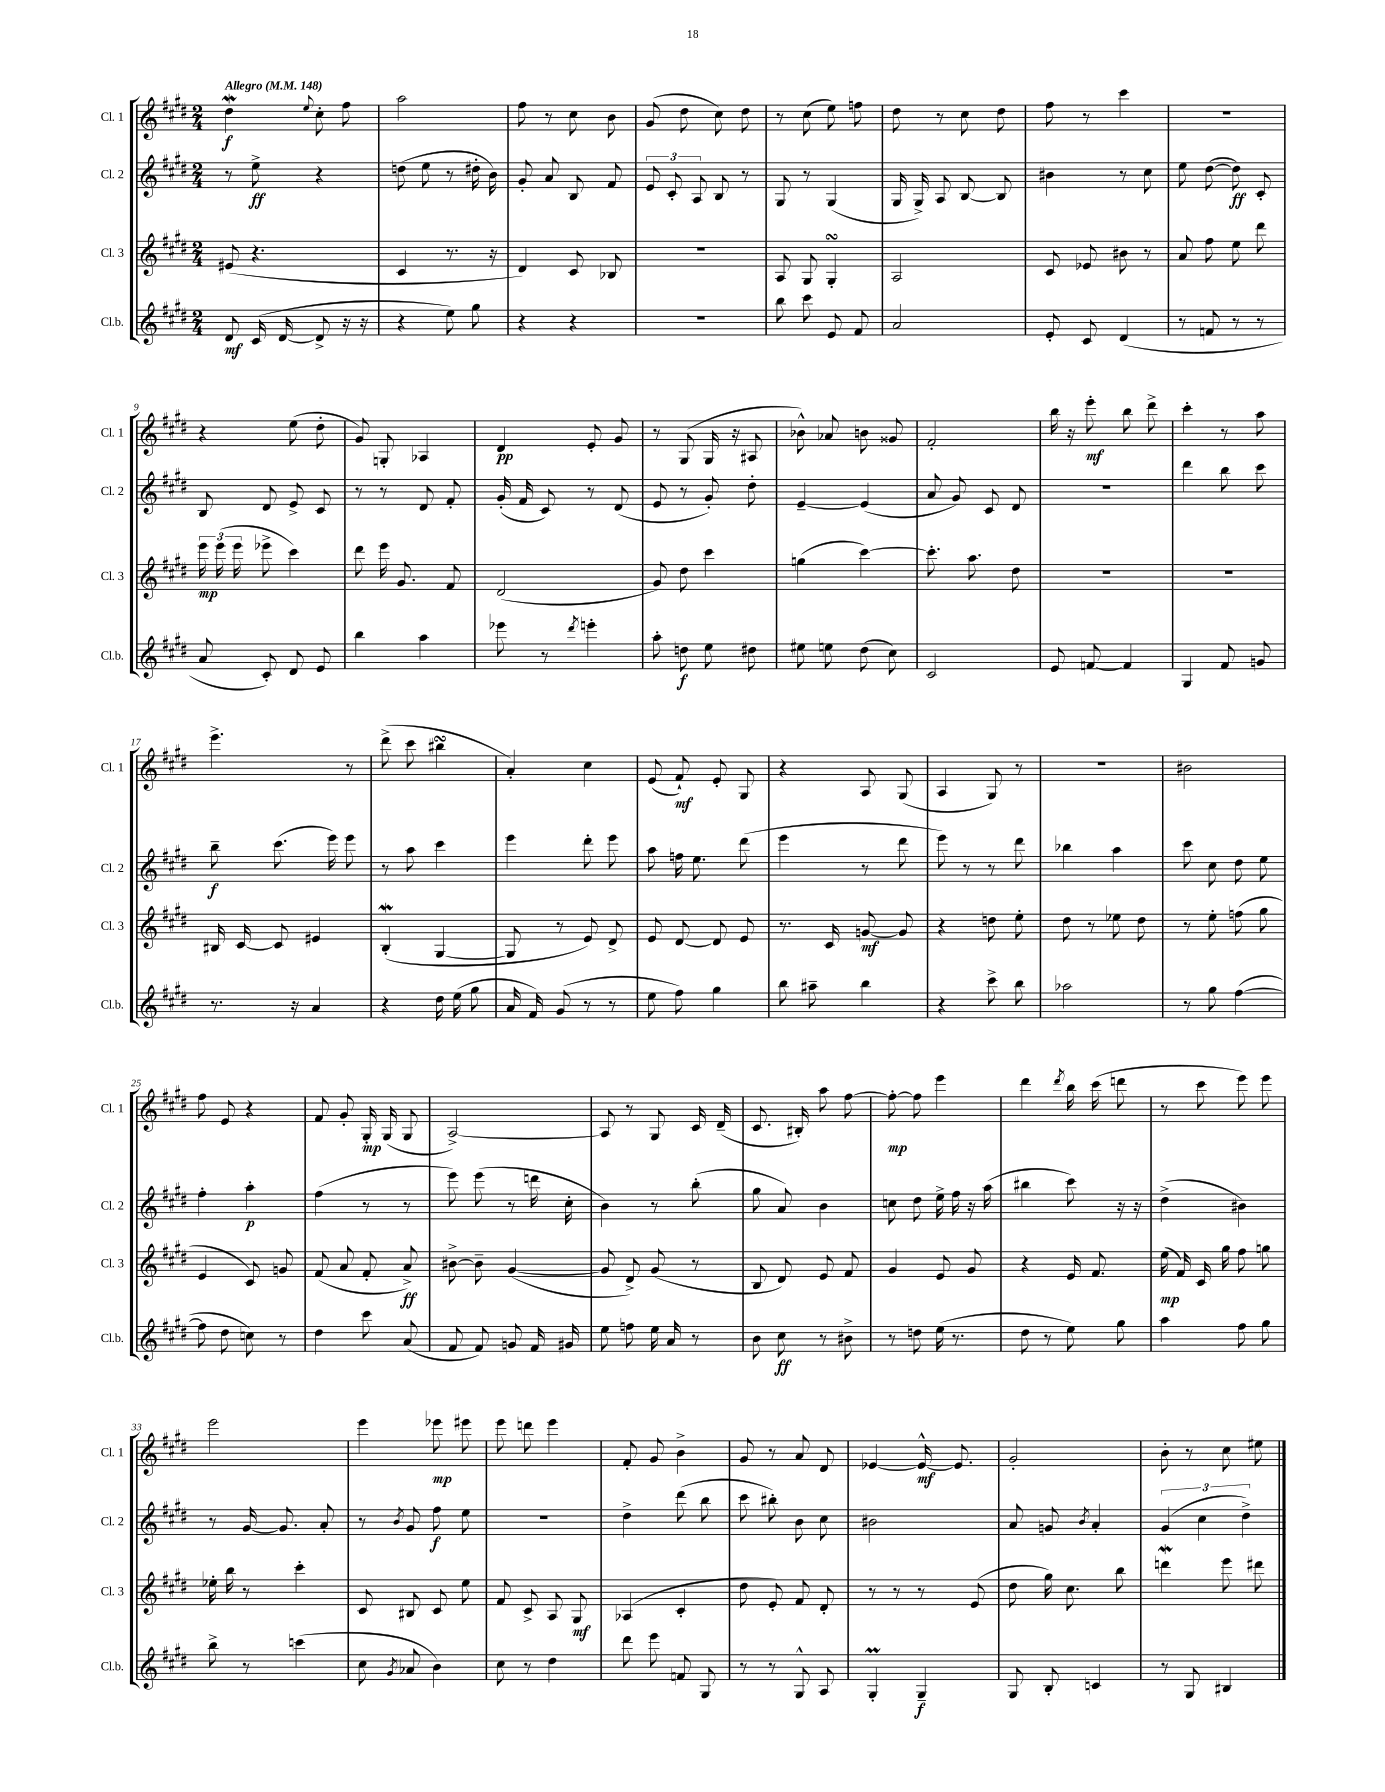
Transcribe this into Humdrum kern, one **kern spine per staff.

**kern	**dynam	**kern	**dynam	**kern	**dynam	**kern	**dynam
*part4	*part4	*part3	*part3	*part2	*part2	*part1	*part1
*staff4	*staff4	*staff3	*staff3	*staff2	*staff2	*staff1	*staff1
*I"Cl.b.	*	*I"Cl. 3	*	*I"Cl. 2	*	*I"Cl. 1	*
*I'Cl.b.	*	*I'Cl. 3	*	*I'Cl. 2	*	*I'Cl. 1	*
*clefG2	*	*clefG2	*	*clefG2	*	*clefG2	*
*k[f#c#g#d#]	*	*k[f#c#g#d#]	*	*k[f#c#g#d#]	*	*k[f#c#g#d#]	*
*M2/4	*	*M2/4	*	*M2/4	*	*M2/4	*
*MM148	*	*MM148	*	*MM148	*	*MM148	*
=1	=1	=1	=1	=1	=1	=1	=1
!	!	!	!	!	!	!LO:TX:a:B:t=Allegro	!
8d#/	mf	(8e#X/	.	8r	.	4dd#W\	f
(16c#/	.	4.r	.	8ee^\	ff	.	.
[16d#/	.	.	.	.	.	.	.
.	.	.	.	.	.	8qqee/	.
8d#^/]	.	.	.	4r	.	8cc#'\	.
16r	.	.	.	.	.	8ff#\	.
16r	.	.	.	.	.	.	.
=2	=2	=2	=2	=2	=2	=2	=2
4r	.	4c#/	.	(8ddn\	.	2aa\	.
.	.	.	.	8ee\	.	.	.
8ee\)	.	8.r	.	8r	.	.	.
8gg#\	.	.	.	16dd#X'\	.	.	.
.	.	16r	.	16b\)	.	.	.
=3	=3	=3	=3	=3	=3	=3	=3
4r	.	4d#/)	.	8g#'/	.	8ff#\	.
.	.	.	.	8a/	.	8r	.
4r	.	8c#/	.	8B/	.	8cc#\	.
.	.	8B-X/	.	8f#/	.	8b\	.
=4	=4	=4	=4	=4	=4	=4	=4
2r	.	2r	.	12e/	.	(8g#/	.
.	.	.	.	12c#'/	.	.	.
.	.	.	.	.	.	8dd#\	.
.	.	.	.	12A/	.	.	.
.	.	.	.	8B/	.	8cc#\)	.
.	.	.	.	8r	.	8dd#\	.
=5	=5	=5	=5	=5	=5	=5	=5
8bb\	.	8A/	.	8G#/	.	8r	.
8ccc#\	.	8G#/	.	8r	.	(8cc#\	.
8e/	.	4G#sSsS'/	.	(4G#/	.	8ee\)	.
8f#/	.	.	.	.	.	8ffn\	.
=6	=6	=6	=6	=6	=6	=6	=6
2a/	.	2A/	.	16G#/	.	8dd#\	.
.	.	.	.	16G#^/)	.	.	.
.	.	.	.	8A/	.	8r	.
.	.	.	.	[8B/	.	8cc#\	.
.	.	.	.	8B/]	.	8dd#\	.
=7	=7	=7	=7	=7	=7	=7	=7
8e'/	.	8c#/	.	4b#X\	.	8ff#\	.
8c#/	.	8e-X/	.	.	.	8r	.
(4d#/	.	8b#X\	.	8r	.	4ccc#\	.
.	.	8r	.	8cc#\	.	.	.
=8	=8	=8	=8	=8	=8	=8	=8
8r	.	8a/	.	8ee\	.	2r	.
8fn/	.	8ff#\	.	([8dd#\	.	.	.
8r	.	8ee\	.	8dd#\])	ff	.	.
8r	.	8ddd#\	.	8c#'/	.	.	.
!!LO:LB:g=z
=9	=9	=9	=9	=9	=9	=9	=9
8a/	.	24eee\	mp	8B/	.	4r	.
.	.	(24eee\	.	.	.	.	.
.	.	24eee\	.	.	.	.	.
8c#'/)	.	8eee-X^\	.	8d#/	.	.	.
8d#/	.	4ccc#\)	.	8e^/	.	(8ee\	.
8e/	.	.	.	8c#/	.	8dd#'\	.
=10	=10	=10	=10	=10	=10	=10	=10
4bb\	.	8ddd#\	.	8r	.	8g#/)	.
.	.	16eee\	.	8r	.	8Gn'/	.
.	.	8.g#/	.	.	.	.	.
4aa\	.	.	.	8d#/	.	4A-X/	.
.	.	8f#/	.	8f#'/	.	.	.
=11	=11	=11	=11	=11	=11	=11	=11
8eee-X\	.	(2d#/	.	(16g#'/	.	4d#/	pp
.	.	.	.	16f#/	.	.	.
8r	.	.	.	8c#/)	.	.	.
8qddd#/	.	.	.	.	.	.	.
4eeen'\	.	.	.	8r	.	8e'/	.
.	.	.	.	(8d#/	.	8g#/	.
=12	=12	=12	=12	=12	=12	=12	=12
8aa'\	.	8g#/)	.	8e/	.	8r	.
8ddn\	f	8dd#\	.	8r	.	(8G#/	.
8ee\	.	4ccc#\	.	8g#'/)	.	16G#/	.
.	.	.	.	.	.	16r	.
8dd#X\	.	.	.	8dd#'\	.	8A#X/	.
=13	=13	=13	=13	=13	=13	=13	=13
8ee#X\	.	(4ggn\	.	[4e~/	.	8b-X^^\)	.
8een\	.	.	.	.	.	8a-X/	.
(8dd#\	.	[4ccc#\)	.	(4e/]	.	8bn\	.
8cc#\)	.	.	.	.	.	8g##X/	.
=14	=14	=14	=14	=14	=14	=14	=14
2c#/	.	8.ccc#'\]	.	8a/	.	2f#'/	.
.	.	.	.	8g#/)	.	.	.
.	.	8.aa\	.	.	.	.	.
.	.	.	.	8c#/	.	.	.
.	.	8dd#\	.	8d#/	.	.	.
=15	=15	=15	=15	=15	=15	=15	=15
8e/	.	2r	.	2r	.	16bb\	.
.	.	.	.	.	.	16r	.
[8fn/	.	.	.	.	.	8eee'\	mf
4f/]	.	.	.	.	.	8bb\	.
.	.	.	.	.	.	8ddd#^\	.
=16	=16	=16	=16	=16	=16	=16	=16
4G#/	.	2r	.	4ddd#\	.	4ccc#'\	.
8f#/	.	.	.	8bb\	.	8r	.
8gn/	.	.	.	8ccc#\	.	8aa\	.
!!LO:LB:g=z
=17	=17	=17	=17	=17	=17	=17	=17
8.r	.	16B#X/	.	8bb~\	f	4.eee^\	.
.	.	[16c#/	.	.	.	.	.
.	.	8c#/]	.	(8.ccc#\	.	.	.
16r	.	.	.	.	.	.	.
4a/	.	4e#X/	.	.	.	.	.
.	.	.	.	16eee\)	.	.	.
.	.	.	.	8eee\	.	8r	.
=18	=18	=18	=18	=18	=18	=18	=18
4r	.	(4BW'/	.	8r	.	(8ddd#^\	.
.	.	.	.	8aa\	.	8ccc#\	.
16dd#\	.	[4G#/	.	4ccc#\	.	4bb#XsSsS\	.
(16ee\	.	.	.	.	.	.	.
8gg#\	.	.	.	.	.	.	.
=19	=19	=19	=19	=19	=19	=19	=19
16a/	.	8G#/]	.	4eee\	.	4a'/)	.
16f#/)	.	.	.	.	.	.	.
(8g#/	.	8r	.	.	.	.	.
8r	.	8e/)	.	8ddd#'\	.	4cc#\	.
8r	.	8d#^/	.	8eee\	.	.	.
=20	=20	=20	=20	=20	=20	=20	=20
8ee\	.	8e/	.	8aa\	.	(8e/	.
8ff#\)	.	[8d#/	.	16ffn\	.	8f#`/)	mf
.	.	.	.	8.ee\	.	.	.
4gg#\	.	8d#/]	.	.	.	8e'/	.
.	.	8e/	.	(8ddd#\	.	8G#/	.
=21	=21	=21	=21	=21	=21	=21	=21
8bb\	.	8.r	.	4eee\	.	4r	.
8aa#X~\	.	.	.	.	.	.	.
.	.	16c#/	.	.	.	.	.
4bb\	.	[8gn/	mf	8r	.	8A/	.
.	.	8g/]	.	8ddd#\	.	(8G#/	.
=22	=22	=22	=22	=22	=22	=22	=22
4r	.	4r	.	8eee\)	.	4A/	.
.	.	.	.	8r	.	.	.
8ccc#^\	.	8ddn\	.	8r	.	8G#/)	.
8bb\	.	8ee'\	.	8ddd#\	.	8r	.
=23	=23	=23	=23	=23	=23	=23	=23
2aa-X\	.	8dd#\	.	4bb-X\	.	2r	.
.	.	8r	.	.	.	.	.
.	.	8ee-X\	.	4aa\	.	.	.
.	.	8dd#\	.	.	.	.	.
=24	=24	=24	=24	=24	=24	=24	=24
8r	.	8r	.	8ccc#\	.	2b#X\	.
8gg#\	.	8ee'\	.	8cc#\	.	.	.
([4ff#\	.	(8ffn\	.	8dd#\	.	.	.
.	.	8gg#\	.	8ee\	.	.	.
!!LO:LB:g=z
=25	=25	=25	=25	=25	=25	=25	=25
8ff#\]	.	4e/	.	4ff#'\	.	8ff#\	.
8dd#\	.	.	.	.	.	8e/	.
8ccn\)	.	8c#/)	.	4aa'\	p	4r	.
8r	.	8gn/	.	.	.	.	.
=26	=26	=26	=26	=26	=26	=26	=26
4dd#\	.	(8f#/	.	(4ff#\	.	8f#/	.
.	.	8a/	.	.	.	8g#'/	.
8ccc#\	.	8f#'/	.	8r	.	16G#'/	mp
.	.	.	.	.	.	(16G#/	.
(8a/	.	8a^/)	ff	8r	.	8G#/	.
=27	=27	=27	=27	=27	=27	=27	=27
8f#/	.	[8b#X^\	.	8eee\)	.	[2A^/)	.
8f#/)	.	8b#~\]	.	(8eee\	.	.	.
8gn/	.	([4g#/	.	8r	.	.	.
16f#/	.	.	.	16dddn\	.	.	.
16g#X/	.	.	.	16cc#'\	.	.	.
=28	=28	=28	=28	=28	=28	=28	=28
8ee\	.	8g#/]	.	4b\)	.	8A/]	.
8ffn\	.	8d#^/)	.	.	.	8r	.
16ee\	.	(8g#/	.	8r	.	8G#/	.
16a/	.	.	.	.	.	.	.
8r	.	8r	.	(8bb'\	.	16c#/	.
.	.	.	.	.	.	(16d#~/	.
=29	=29	=29	=29	=29	=29	=29	=29
8b\	.	8B/	.	8gg#\	.	8.c#/	.
8cc#\	ff	8d#/)	.	8a/)	.	.	.
.	.	.	.	.	.	16B#X'/)	.
8r	.	8e/	.	4b\	.	8aa\	.
8b#X^\	.	8f#/	.	.	.	[8ff#\	.
=30	=30	=30	=30	=30	=30	=30	=30
8r	.	4g#/	.	8ccn\	.	8ff#'\_	mp
8ddn\	.	.	.	8dd#\	.	8ff#\]	.
(16ee\	.	8e/	.	16ee^\	.	4eee\	.
8.r	.	.	.	16ff#\	.	.	.
.	.	8g#/	.	16r	.	.	.
.	.	.	.	(16aa\	.	.	.
=31	=31	=31	=31	=31	=31	=31	=31
8dd#\	.	4r	.	4bb#X\	.	4ddd#\	.
8r	.	.	.	.	.	.	.
.	.	.	.	.	.	8qddd#/	.
8ee\)	.	16e/	.	8ccc#\)	.	16bb\	.
.	.	8.f#/	.	.	.	(16ccc#\	.
8gg#\	.	.	.	16r	.	8dddn\	.
.	.	.	.	16r	.	.	.
=32	=32	=32	=32	=32	=32	=32	=32
4aa\	.	(16ee\	mp	(4dd#^\	.	8r	.
.	.	16f#/)	.	.	.	.	.
.	.	16c#/	.	.	.	8ccc#\	.
.	.	16gg#\	.	.	.	.	.
8ff#\	.	8ff#\	.	4b#X\)	.	8eee\)	.
8gg#\	.	8ggn\	.	.	.	8eee\	.
!!LO:LB:g=z
=33	=33	=33	=33	=33	=33	=33	=33
8bb^\	.	16ee-X'\	.	8r	.	2eee\	.
.	.	16bb\	.	.	.	.	.
8r	.	8r	.	[16g#/	.	.	.
.	.	.	.	8.g#/]	.	.	.
(4cccn\	.	4ccc#'\	.	.	.	.	.
.	.	.	.	8a'/	.	.	.
=34	=34	=34	=34	=34	=34	=34	=34
8cc#\	.	8c#/	.	8r	.	4eee\	.
8qg#/	.	.	.	8qb/	.	.	.
8a-X/	.	8B#X/	.	8g#/	.	.	.
4b\)	.	8c#/	.	8ff#\	f	8eee-X\	mp
.	.	8ee\	.	8ee\	.	8eee#X\	.
=35	=35	=35	=35	=35	=35	=35	=35
8cc#\	.	8f#/	.	2r	.	8eee\	.
8r	.	8c#^/	.	.	.	8dddn\	.
4dd#\	.	8A/	.	.	.	4eee\	.
.	.	8G#/	mf	.	.	.	.
=36	=36	=36	=36	=36	=36	=36	=36
8ddd#\	.	(4A-X/	.	4dd#^\	.	8f#'/	.
8eee\	.	.	.	.	.	8g#/	.
8fn/	.	4c#'/	.	(8ddd#\	.	4b^\	.
8G#/	.	.	.	8bb\	.	.	.
=37	=37	=37	=37	=37	=37	=37	=37
8r	.	8dd#\	.	8ccc#\	.	8g#/	.
8r	.	8e'/)	.	8bb#X'\)	.	8r	.
8G#^^/	.	8f#/	.	8b\	.	8a/	.
8A/	.	8d#'/	.	8cc#\	.	8d#/	.
=38	=38	=38	=38	=38	=38	=38	=38
4G#m'/	.	8r	.	2b#X\	.	[4e-X/	.
.	.	8r	.	.	.	.	.
4G#~/	f	8r	.	.	.	16e-^^/_	mf
.	.	.	.	.	.	8.e-/]	.
.	.	(8e/	.	.	.	.	.
=39	=39	=39	=39	=39	=39	=39	=39
8G#/	.	8dd#\	.	8a/	.	2g#'/	.
8B'/	.	16gg#\)	.	8gn/	.	.	.
.	.	8.cc#\	.	.	.	.	.
.	.	.	.	8qb/	.	.	.
4cn/	.	.	.	4a'/	.	.	.
.	.	8bb\	.	.	.	.	.
=40	=40	=40	=40	=40	=40	=40	=40
8r	.	4dddnw\	.	(6g#/	.	8b'\	.
8G#/	.	.	.	.	.	8r	.
.	.	.	.	6cc#\	.	.	.
4B#X/	.	8eee\	.	.	.	8cc#\	.
.	.	.	.	6dd#^\)	.	.	.
.	.	8ddd#X\	.	.	.	8ee#X\	.
==	==	==	==	==	==	==	==
*-	*-	*-	*-	*-	*-	*-	*-
